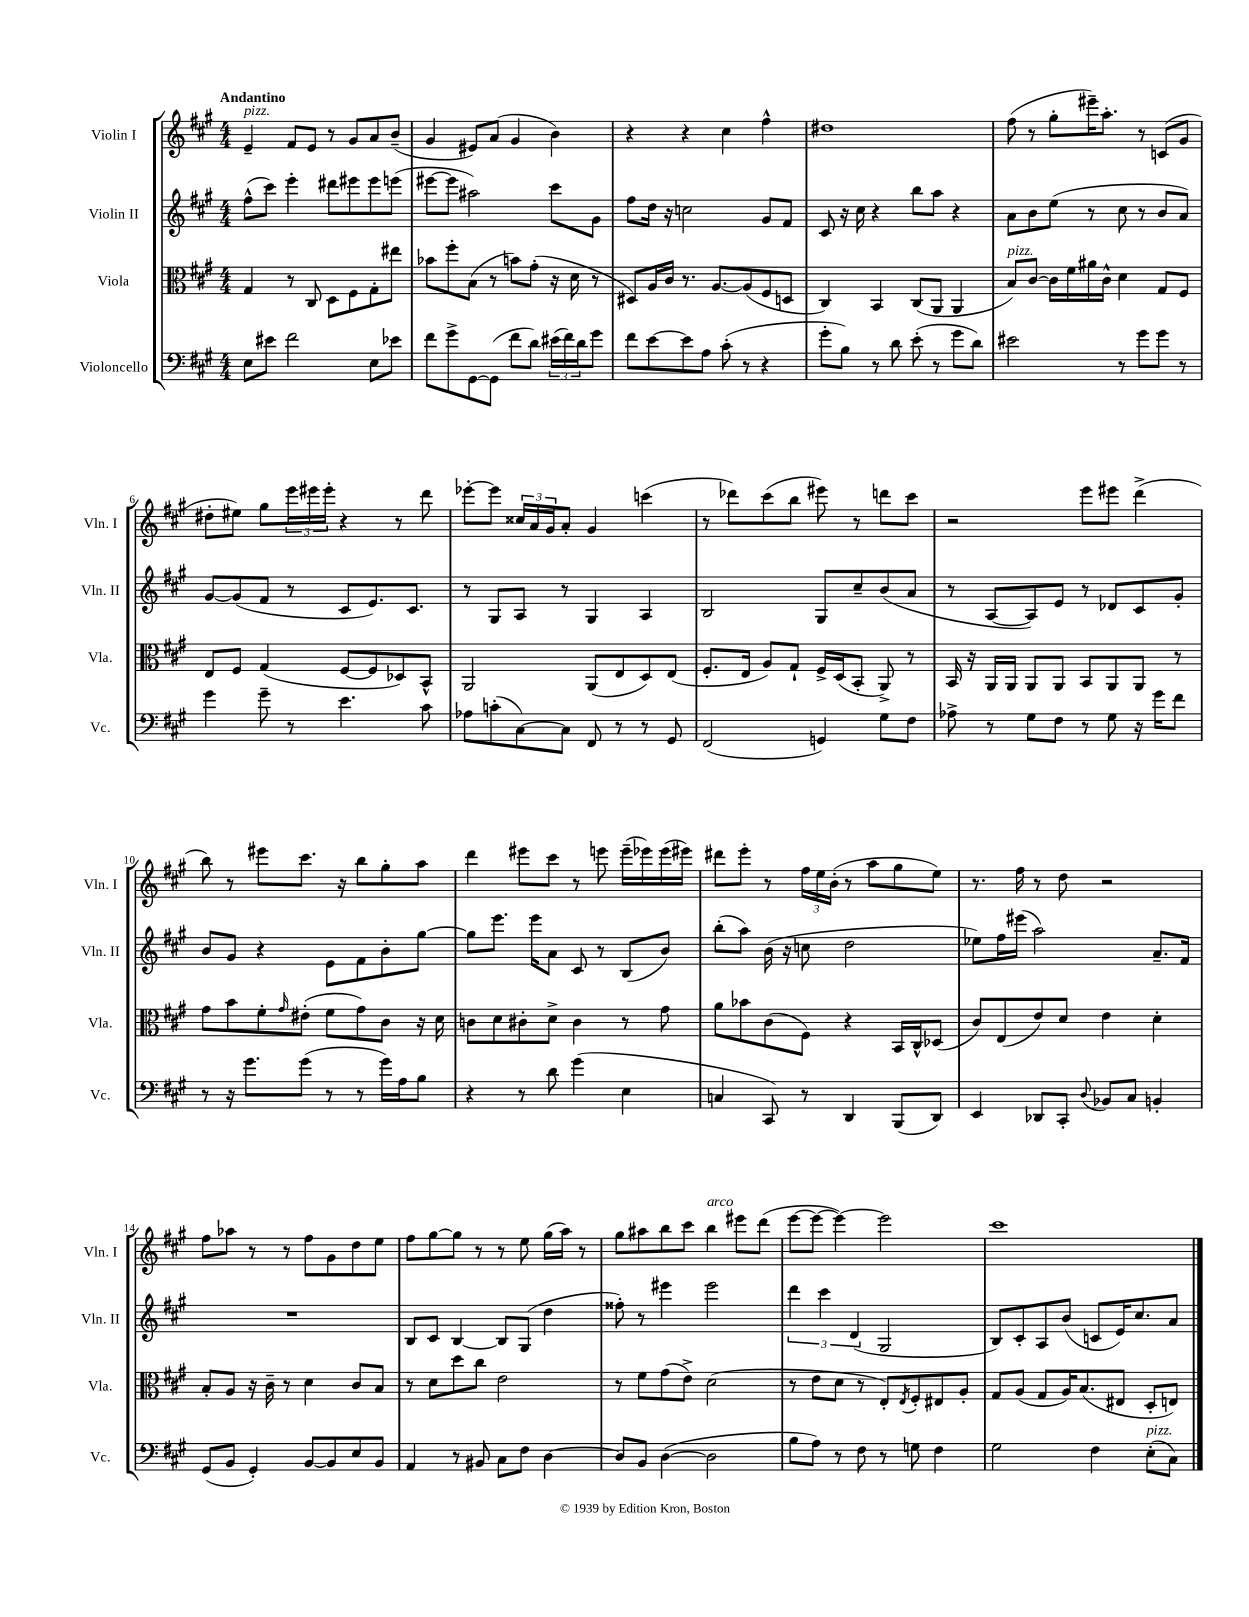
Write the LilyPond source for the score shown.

<<
\new StaffGroup <<
\new Staff = "s0" \with { instrumentName = "Violin I" shortInstrumentName = "Vln. I" } {
    \clef treble \key a \major \numericTimeSignature \time 4/4 \tempo "Andantino"
    e'4--^\markup { \italic "pizz." } fis'8 e'8 r8 gis'8 a'8 b'8--( |
    gis'4 eis'8) a'8( gis'4 b'4) |
    r4 r4 cis''4 fis''4-^ |
    dis''1 |
    fis''8( r8 gis''8-. eis'''16--) a''8.-. r8 c'8( gis'8 |
    dis''8-. eis''8) gis''8 \tuplet 3/2 { e'''16 eis'''16 eis'''16-. } r4 r8 d'''8 |
    ees'''8~-. ees'''8 \tuplet 3/2 { cisis''16 a'16 gis'16 } a'8-. gis'4 c'''4( |
    r8 des'''8) cis'''8( b''8 eis'''8) r8 d'''8 cis'''8 |
    r2 e'''8 eis'''8 d'''4->( |
    b''8) r8 eis'''8 cis'''8. r16 b''8 gis''8-. a''8 |
    d'''4 eis'''8 cis'''8 r8 e'''8 e'''16--( ees'''16) ees'''16( eis'''16) |
    dis'''8 e'''8-. r8 \tuplet 3/2 { fis''16 e''16 b'16-.( } r8 a''8 gis''8 e''8) |
    r8. fis''16 r8 d''8 r2 |
    fis''8 aes''8 r8 r8 fis''8 gis'8 d''8 e''8 |
    fis''8 gis''8~ gis''8 r8 r8 e''8 gis''16( a''16) r8 |
    gis''8 ais''8 b''8 cis'''8 b''4^\markup { \italic "arco" } eis'''8 d'''8( |
    e'''8~ e'''8~ e'''4~) e'''2 |
    cis'''1 \bar "|." |
}
\new Staff = "s1" \with { instrumentName = "Violin II" shortInstrumentName = "Vln. II" } {
    \clef treble \key a \major \numericTimeSignature \time 4/4
    fis''8-^( cis'''8) e'''4-. dis'''8 eis'''8 eis'''8 e'''8( |
    eis'''8~ eis'''8 ais''2) cis'''8 gis'8 |
    fis''8 d''16 r16 c''2 gis'8 fis'8 |
    cis'8 r16 cis''16 r4 b''8 a''8 r4 |
    a'8 b'8 e''8( r8 cis''8 r8 b'8 a'8) |
    gis'8~ gis'8( fis'8 r8 cis'8 e'8.) cis'8. |
    r8 gis8 a8 r8 gis4 a4 |
    b2 gis8 cis''8-- b'8( a'8 |
    r8 a8~ a8) e'8 r8 des'8 cis'8 gis'8-. |
    b'8 gis'8 r4 e'8 fis'8 b'8-. gis''8~ |
    gis''8 e'''8. e'''16 a'8 cis'8 r8 b8( b'8) |
    b''8-.( a''8) b'16( r16 c''8 d''2 |
    ees''8) fis''16 eis'''16( a''2) a'8.-- fis'16 |
    R1 |
    b8 cis'8 b4~ b8 gis8( d''4 |
    fisis''8-.) r8 eis'''4 eis'''2 |
    \tuplet 3/2 { d'''4 cis'''4 d'4( } gis2 |
    b8) cis'8-. a8 b'8( c'8 e'16) cis''8. a'8 \bar "|." |
}
\new Staff = "s2" \with { instrumentName = "Viola" shortInstrumentName = "Vla." } {
    \clef alto \key a \major \numericTimeSignature \time 4/4
    gis4 r8 cis8 d8 fis8 gis8-. eis''8 |
    bes'8 fis''8-. b8( r8 b'8) gis'8-.( r16 d'16 r8 |
    dis8) a16 cis'16 r8. a8.~ a8( fis8 d8 |
    cis4) b,4 cis8( a,8 a,4 |
    b8^\markup { \italic "pizz." }) cis'8~ cis'16 fis'16 ais'16 cis'16-^ d'4 gis8 fis8 |
    e8 fis8 gis4( fis8~ fis8 des8) b,8-^ |
    a,2 a,8( e8 d8) e8( |
    fis8.-. e16 a8) gis8-! fis16-> d16( b,8-. a,8->) r8 |
    b,16 r16 a,16 a,16 a,8 a,8 b,8 a,8 a,8 r8 |
    gis'8 b'8 fis'8-. \grace { gis'16 } eis'8-.( fis'8 gis'8) cis'8 r16 d'16 |
    c'8 d'8 cis'8-. d'8-> cis'4 r8 gis'8 |
    a'8 bes'8 cis'8( fis8) r4 b,16 cis16-^ des8( |
    cis'8) e8( e'8) d'8 e'4 d'4-. |
    b8-. a8 r16 cis'16-- r8 d'4 cis'8 b8 |
    r8 d'8 d''8 cis''8 e'2 |
    r8 fis'8 gis'8( e'8->) d'2( |
    r8 e'8 d'8 r8 e8-.) \acciaccatura { e8 } fis8-. eis8 a8-. |
    gis8 a8( gis8 a16) b8.( eis8 d8-. e8) \bar "|." |
}
\new Staff = "s3" \with { instrumentName = "Violoncello" shortInstrumentName = "Vc." } {
    \clef bass \key a \major \numericTimeSignature \time 4/4
    e8 eis'8 fis'2 e8 ees'8 |
    fis'8 gis'8-> gis,8~ gis,8( fis'8 d'8) \tuplet 3/2 { eis'16( fis'16) d'16 } gis'8 |
    fis'8 e'8~ e'8 a8 cis'8-.( r8 r4 |
    gis'8-. b8) r8 d'8 e'8-.( r8 gis'8 d'8) |
    eis'2 r8 gis'8 gis'8 r8 |
    gis'4 gis'8-- r8 e'4. cis'8 |
    aes8 c'8-.( cis8~) cis8 fis,8 r8 r8 gis,8 |
    fis,2( g,4) gis8 fis8 |
    aes8-> r8 gis8 fis8 r8 gis8 r16 gis'16 fis'8 |
    r8 r16 gis'8. gis'8( r8 r8 gis'16) a16 b8 |
    r4 r8 d'8 gis'4( e4 |
    c4 cis,8) r8 d,4 b,,8( d,8) |
    e,4 des,8 cis,8-. \appoggiatura { d8 } bes,8 cis8 b,4-. |
    gis,8( b,8 gis,4-.) b,8~ b,8 e8 b,8 |
    a,4 r8 bis,8 cis8 fis8 d4~ |
    d8 b,8 d4~( d2 |
    b8 a8) r8 fis8 r8 g8 fis4 |
    gis2 fis4 e8-.^\markup { \italic "pizz." }( cis8) \bar "|." |
}
>>
>>
